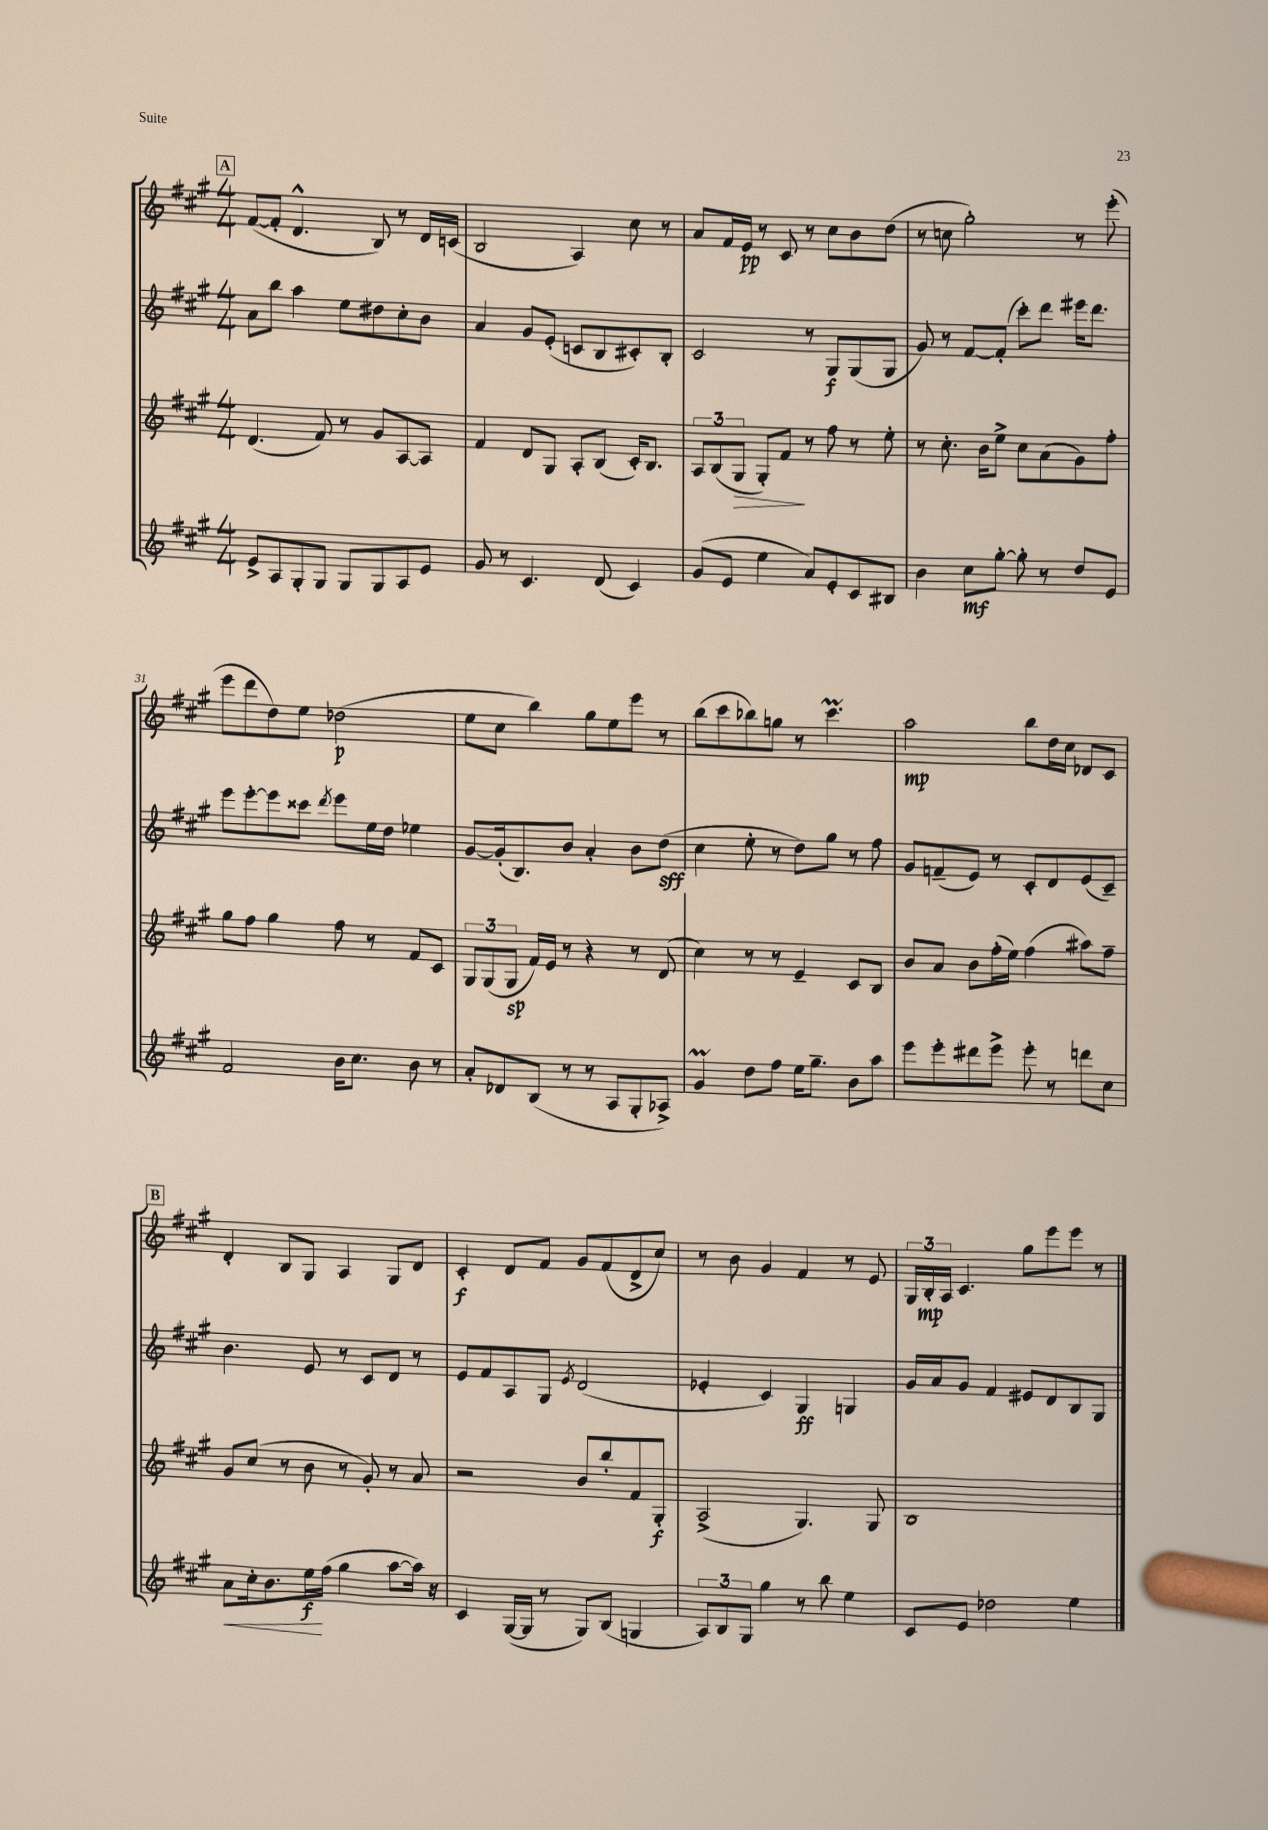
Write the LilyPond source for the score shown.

<<
\new StaffGroup <<
\new Staff = "s0" {
    \clef treble \key a \major \numericTimeSignature \time 4/4
    \mark \markup { \box "A" } fis'8~( fis'8-. d'4.-^ b8) r8 d'16 c'16( |
    b2 a4) cis''8 r8 |
    a'8 fis'16 e'16\pp r8 cis'8 r8 cis''8 b'8 d''8( |
    r8 c''8 gis''2-.) r8 e'''8-.( |
    e'''8 d'''8 d''8) e''8 des''2\p( |
    e''8 cis''8 b''4) gis''8 e''8 e'''8 r8 |
    b''8( cis'''8 bes''8) g''8 r8 cis'''4.\prall |
    a''2\mp b''8 d''16 cis''16 des'8 cis'8 |
    \mark \markup { \box "B" } d'4-. b8 gis8 a4 gis8 d'8 |
    cis'4-.\f d'8 fis'8 gis'8 fis'8( d'8-> cis''8) |
    r8 b'8 gis'4 fis'4 r8 e'8 |
    \tuplet 3/2 { gis16 b16-.\mp a16 } cis'4. gis''8 e'''8 e'''8 r8 \bar "|." |
}
\new Staff = "s1" {
    \clef treble \key a \major \numericTimeSignature \time 4/4
    \mark \markup { \box "A" } a'8 b''8 a''4 e''8 dis''8 cis''8-. b'8 |
    a'4 gis'8 e'8-.( c'8 b8 cis'8-.) b8-. |
    cis'2 r8 gis8\f gis8( gis8 |
    gis'8) r8 fis'8~ fis'8-.( cis'''8-.) d'''8 eis'''16 d'''8. |
    e'''8 e'''8~-. e'''8 cisis'''8 \acciaccatura { d'''8 } e'''8 e''16 d''16 ees''4 |
    gis'8~ gis'16-.( b8.) b'8 a'4-. b'8 d''8\sff( |
    cis''4 e''8-. r8 d''8) gis''8 r8 fis''8 |
    gis'8 f'8--( e'8) r8 cis'8-. d'8 e'8( cis'8--) |
    \mark \markup { \box "B" } b'4. e'8 r8 cis'8 d'8 r8 |
    e'8 fis'8 a8 gis8 \acciaccatura { e'8 } d'2( |
    ees'4-. cis'4) gis4\ff g4 |
    gis'16 a'16 gis'8 fis'4 eis'8 d'8 b8 gis8 \bar "|." |
}
\new Staff = "s2" {
    \clef treble \key a \major \numericTimeSignature \time 4/4
    \mark \markup { \box "A" } d'4.( fis'8) r8 gis'8 a8~ a8 |
    fis'4 d'8 gis8 a8-. b8( cis'16-.) b8. |
    \tuplet 3/2 { a8 b8( gis8\> } gis8-.) fis'8\! r8 fis''8 r8 e''8-. |
    r8 cis''8.-. b'16 e''8-> cis''8 a'8( gis'8) fis''8-. |
    gis''8 fis''8 gis''4 fis''8 r8 fis'8 cis'8 |
    \tuplet 3/2 { gis8 gis8( gis8\sp } fis'16) e'16 r8 r4 r8 d'8( |
    cis''4) r8 r8 e'4-- cis'8 b8 |
    b'8 a'8 b'8 fis''16-.( e''16) fis''4( ais''8) fis''8-- |
    \mark \markup { \box "B" } gis'8 cis''8( r8 b'8 r8 gis'8-.) r8 a'8 |
    r2 b'8 b''8-. fis'8 gis8-.\f |
    a2->( gis4.) gis8 |
    b1 \bar "|." |
}
\new Staff = "s3" {
    \clef treble \key a \major \numericTimeSignature \time 4/4
    \mark \markup { \box "A" } e'8-> a8 gis8-. gis8 gis8 gis8 a8 e'8 |
    gis'8 r8 cis'4. d'8( cis'4) |
    gis'8( e'8 e''4 a'8) e'8-. cis'8 bis8 |
    b'4 cis''8\mf gis''8~-. gis''8-. r8 d''8 e'8 |
    fis'2 b'16 cis''8. b'8 r8 |
    a'8-. des'8 b8( r8 r8 a8 gis8-. aes8->) |
    gis'4\prall d''8 fis''8 e''16 gis''8.-- b'8 a''8 |
    e'''8 e'''8-. dis'''8 e'''8-> e'''8-. r8 d'''8 cis''8 |
    \mark \markup { \box "B" } a'8\< cis''16-. b'8. e''16\f\! fis''16( gis''4 a''8~ a''16) r16 |
    cis'4 gis16~( gis16 r8 gis8) b8( g4 |
    \tuplet 3/2 { a8) b8 gis8 } gis''4 r8 b''8 e''4 |
    cis'8 e'8 des''2 e''4 \bar "|." |
}
>>
>>
\layout { \context { \Score currentBarNumber = #27 } }
